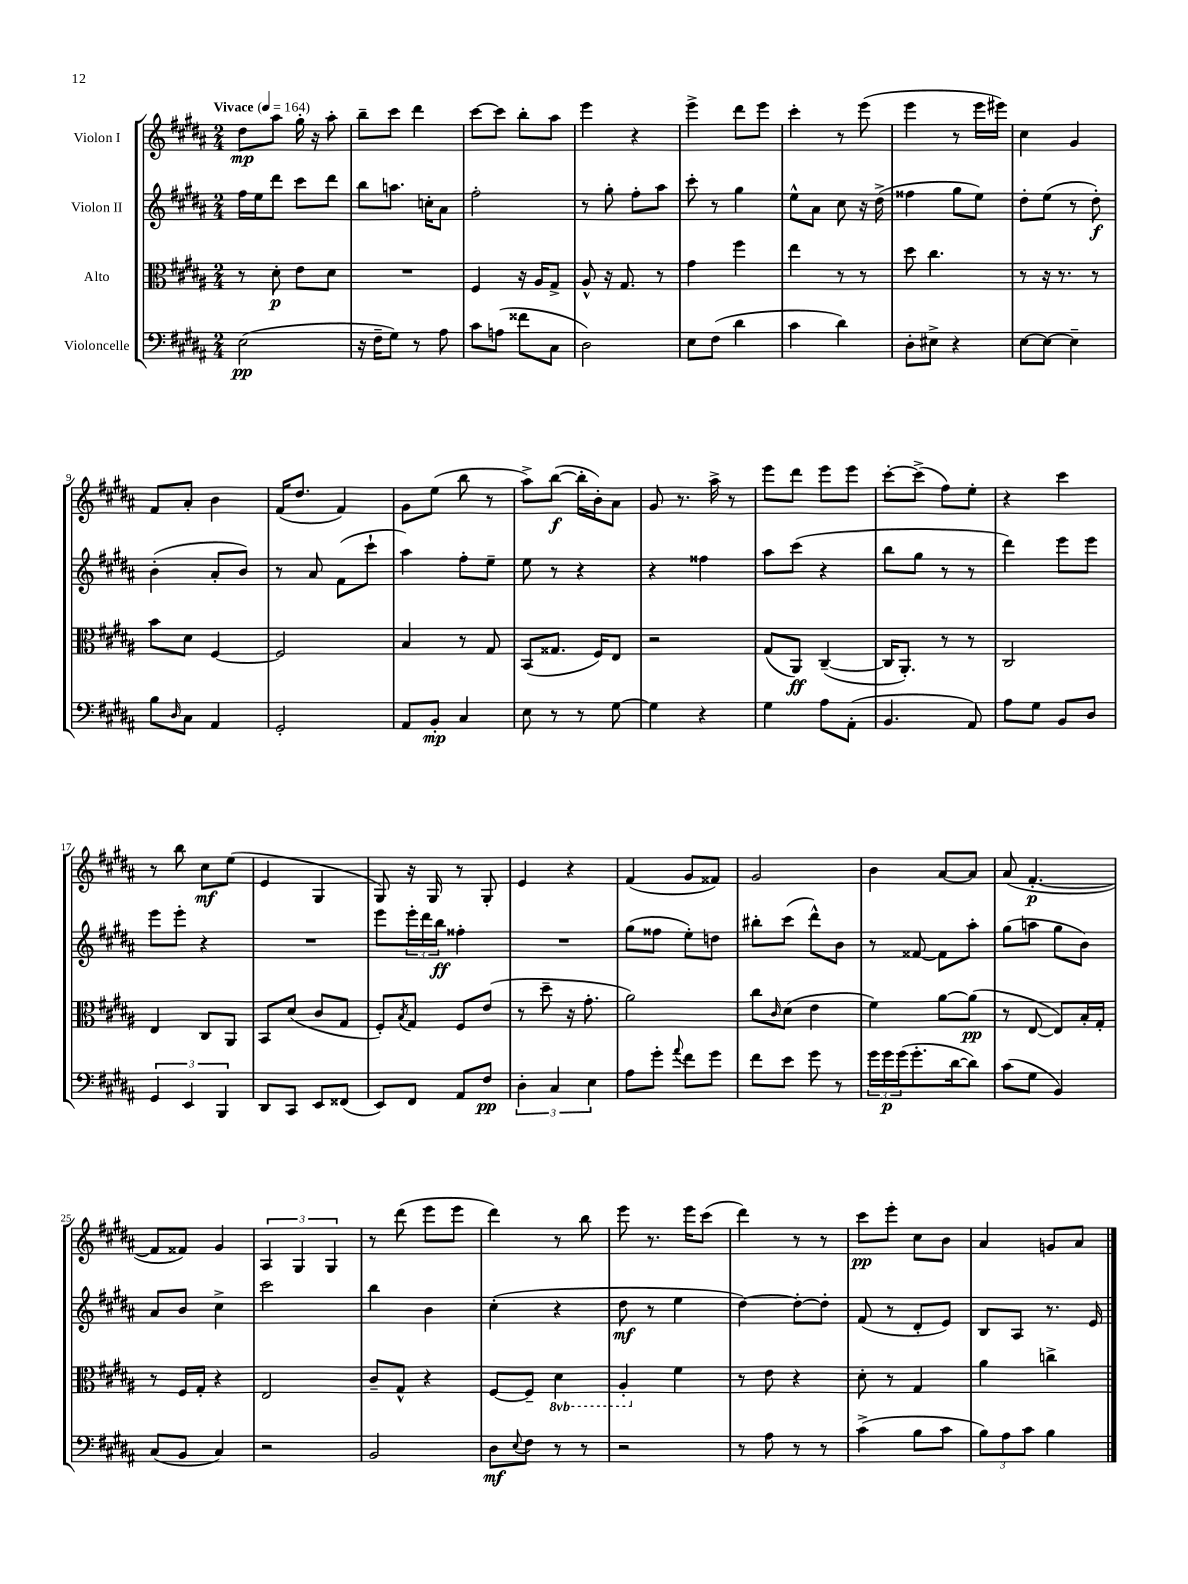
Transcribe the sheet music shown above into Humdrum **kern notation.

**kern	**dynam	**kern	**dynam	**kern	**dynam	**kern	**dynam
*part4	*part4	*part3	*part3	*part2	*part2	*part1	*part1
*staff4	*staff4	*staff3	*staff3	*staff2	*staff2	*staff1	*staff1
*I"Violoncelle	*	*I"Alto	*	*I"Violon II	*	*I"Violon I	*
*clefF4	*	*clefC3	*	*clefG2	*	*clefG2	*
*k[f#c#g#d#a#]	*	*k[f#c#g#d#a#]	*	*k[f#c#g#d#a#]	*	*k[f#c#g#d#a#]	*
*M2/4	*	*M2/4	*	*M2/4	*	*M2/4	*
*MM164	*	*MM164	*	*MM164	*	*MM164	*
=1	=1	=1	=1	=1	=1	=1	=1
!	!	!	!	!	!	!LO:TX:a:B:t=Vivace	!
(2E\	pp	8r	.	16ff#\LL	.	8dd#\L	mp
.	.	.	.	16ee\J	.	.	.
.	.	8d#'\	p	8ddd#\J	.	8aa#\J	.
.	.	8e\L	.	8ccc#\L	.	16gg#'\	.
.	.	.	.	.	.	16r	.
.	.	8d#\J	.	8ddd#\J	.	8aa#'\	.
=2	=2	=2	=2	=2	=2	=2	=2
16r	.	2r	.	8bb\L	.	8bb~\L	.
16F#~\KL	.	.	.	.	.	.	.
8G#\J)	.	.	.	8.aan\J	.	8ccc#\J	.
8r	.	.	.	.	.	4ddd#\	.
.	.	.	.	16ccn'\KL	.	.	.
8A#\	.	.	.	8a#\J	.	.	.
=3	=3	=3	=3	=3	=3	=3	=3
8c#\L	.	4F#/	.	2ff#'\	.	[8ccc#\L	.
(8An\J	.	.	.	.	.	8ccc#\J]	.
8f##X\L	.	16r	.	.	.	8bb'\L	.
.	.	16A#/KL	.	.	.	.	.
8C#\J	.	8G#^/J	.	.	.	8aa#\J	.
=4	=4	=4	=4	=4	=4	=4	=4
2D#\)	.	8A#^^/	.	8r	.	4eee\	.
.	.	16r	.	8gg#'\	.	.	.
.	.	8.G#/	.	.	.	.	.
.	.	.	.	8ff#'\L	.	4r	.
.	.	8r	.	8aa#\J	.	.	.
=5	=5	=5	=5	=5	=5	=5	=5
8E\L	.	4g#\	.	8ccc#'\	.	4eee^\	.
(8F#\J	.	.	.	8r	.	.	.
4d#\	.	4ff#\	.	4gg#\	.	8ddd#\L	.
.	.	.	.	.	.	8eee\J	.
=6	=6	=6	=6	=6	=6	=6	=6
4c#\	.	4ee\	.	8ee^^\L	.	4ccc#'\	.
.	.	.	.	8a#\J	.	.	.
4d#\)	.	8r	.	8cc#\	.	8r	.
.	.	8r	.	16r	.	(8eee\	.
.	.	.	.	(16dd#^\	.	.	.
=7	=7	=7	=7	=7	=7	=7	=7
8D#'\L	.	8dd#\	.	4ff##X\	.	4eee\	.
8E#X^\J	.	4.cc#\	.	.	.	.	.
4r	.	.	.	8gg#\L	.	8r	.
.	.	.	.	8ee\J)	.	16eee\LL	.
.	.	.	.	.	.	16eee#X\JJ)	.
=8	=8	=8	=8	=8	=8	=8	=8
[8E\L	.	8r	.	8dd#'\L	.	4cc#\	.
8E\J_	.	16r	.	(8ee\J	.	.	.
.	.	8.r	.	.	.	.	.
4E~\]	.	.	.	8r	.	4g#/	.
.	.	8r	.	8dd#'\)	f	.	.
!!LO:LB:g=z
=9	=9	=9	=9	=9	=9	=9	=9
8B\L	.	8b\L	.	(4b'\	.	8f#/L	.
16qqD#/	.	.	.	.	.	.	.
8C#\J	.	8d#\J	.	.	.	8a#'/J	.
4AA#/	.	[4F#/	.	8a#'/L	.	4b\	.
.	.	.	.	8b/J)	.	.	.
=10	=10	=10	=10	=10	=10	=10	=10
2GG#'/	.	2F#/]	.	8r	.	(16f#/KL	.
.	.	.	.	.	.	8.dd#/J	.
.	.	.	.	8a#/	.	.	.
.	.	.	.	(8f#\L	.	4f#/)	.
.	.	.	.	8ccc#`\J	.	.	.
=11	=11	=11	=11	=11	=11	=11	=11
8AA#/L	.	4B/	.	4aa#\)	.	8g#\L	.
8BB'/J	mp	.	.	.	.	(8ee\J	.
4C#/	.	8r	.	8ff#'\L	.	8bb\	.
.	.	8G#/	.	8ee~\J	.	8r	.
=12	=12	=12	=12	=12	=12	=12	=12
8E\	.	(8BB/L	.	8ee\	.	8aa#^\L)	.
8r	.	8.G##X/J	.	8r	.	([8bb\J	f
8r	.	.	.	4r	.	16bb'\LL]	.
.	.	16F#/KL)	.	.	.	16b'\J)	.
[8G#\	.	8E/J	.	.	.	8a#\J	.
=13	=13	=13	=13	=13	=13	=13	=13
4G#\]	.	2r	.	4r	.	8g#/	.
.	.	.	.	.	.	8.r	.
4r	.	.	.	4ff##X\	.	.	.
.	.	.	.	.	.	16aa#^\	.
.	.	.	.	.	.	8r	.
=14	=14	=14	=14	=14	=14	=14	=14
4G#\	.	(8G#/L	.	8aa#\L	.	8eee\L	.
.	.	8AA#/J)	ff	(8ccc#\J	.	8ddd#\J	.
8A#\L	.	([4C#~/	.	4r	.	8eee\L	.
(8AA#'\J	.	.	.	.	.	8eee\J	.
=15	=15	=15	=15	=15	=15	=15	=15
4.BB/	.	16C#/KL]	.	8bb\L	.	[8ccc#'\L	.
.	.	8.AA#'/J)	.	.	.	.	.
.	.	.	.	8gg#\J	.	(8ccc#^\J]	.
.	.	8r	.	8r	.	8ff#\L)	.
8AA#/)	.	8r	.	8r	.	8ee'\J	.
=16	=16	=16	=16	=16	=16	=16	=16
8A#\L	.	2C#/	.	4ddd#\)	.	4r	.
8G#\J	.	.	.	.	.	.	.
8BB/L	.	.	.	8eee\L	.	4ccc#\	.
8D#/J	.	.	.	8eee\J	.	.	.
!!LO:LB:g=z
=17	=17	=17	=17	=17	=17	=17	=17
6GG#/	.	4E/	.	8eee\L	.	8r	.
.	.	.	.	8eee'\J	.	8bb\	.
6EE/	.	.	.	.	.	.	.
.	.	8C#/L	.	4r	.	8cc#\L	mf
6BBB/	.	.	.	.	.	.	.
.	.	8AA#/J	.	.	.	(8ee\J	.
=18	=18	=18	=18	=18	=18	=18	=18
8DD#/L	.	8BB/L	.	2r	.	4e/	.
8CC#/J	.	(8d#/J	.	.	.	.	.
8EE/L	.	8c#/L	.	.	.	4G#/	.
(8FF##X/J	.	8G#/J	.	.	.	.	.
=19	=19	=19	=19	=19	=19	=19	=19
8EE/L)	.	8F#'/L)	.	8eee\L	.	8G#/)	.
.	.	8qB/	.	.	.	.	.
8FF#/J	.	8G#/J	.	24eee'\L	.	16r	.
.	.	.	.	24ddd#\	.	.	.
.	.	.	.	.	.	16G#/	.
.	.	.	.	24bb\JJ	ff	.	.
8AA#/L	.	8F#/L	.	4ff##X'\	.	8r	.
8F#/J	pp	(8e/J	.	.	.	8G#'/	.
=20	=20	=20	=20	=20	=20	=20	=20
6D#'\	.	8r	.	2r	.	4e/	.
.	.	8dd#~\	.	.	.	.	.
6C#/	.	.	.	.	.	.	.
.	.	16r	.	.	.	4r	.
.	.	8.g#'\	.	.	.	.	.
6E\	.	.	.	.	.	.	.
=21	=21	=21	=21	=21	=21	=21	=21
8A#\L	.	2a#\)	.	(8gg#\L	.	(4f#/	.
8g#'\J	.	.	.	8ff##X\J	.	.	.
8qqa#/	.	.	.	.	.	.	.
8f#\L	.	.	.	8ee'\L)	.	8g#/L	.
8g#\J	.	.	.	8ddn\J	.	8f##X/J)	.
=22	=22	=22	=22	=22	=22	=22	=22
8f#\L	.	8cc#\L	.	8bb#X'\L	.	2g#/	.
.	.	16qqc#/	.	.	.	.	.
8e\J	.	(8d#\J	.	(8ccc#\J	.	.	.
8g#\	.	4e\	.	8ddd#^^\L)	.	.	.
8r	.	.	.	8b\J	.	.	.
=23	=23	=23	=23	=23	=23	=23	=23
24g#\LL	.	4f#\)	.	8r	.	4b\	.
24g#\	p	.	.	.	.	.	.
(24g#\J	.	.	.	.	.	.	.
8.g#'\	.	.	.	[8f##X/	.	.	.
.	.	[8a#\L	.	8f##\L]	.	[8a#/L	.
[16d#\k	.	.	.	.	.	.	.
8d#\J])	.	(8a#\J]	pp	8aa#'\J	.	8a#/J]	.
=24	=24	=24	=24	=24	=24	=24	=24
(8c#\L	.	8r	.	(8gg#\L	.	(8a#/	.
8G#\J	.	[8E/	.	8aan\J	.	[4.f#'/	p
4BB/)	.	8E/L])	.	8gg#\L	.	.	.
.	.	16B'/L	.	8b\J)	.	.	.
.	.	16G#'/JJ	.	.	.	.	.
!!LO:LB:g=z
=25	=25	=25	=25	=25	=25	=25	=25
(8C#/L	.	8r	.	8a#/L	.	8f#/L]	.
8BB/J	.	16F#/LL	.	8b/J	.	8f##X/J)	.
.	.	16G#'/JJ	.	.	.	.	.
4C#/)	.	4r	.	4cc#^\	.	4g#/	.
=26	=26	=26	=26	=26	=26	=26	=26
2r	.	2E/	.	2ccc#\	.	6A#/	.
.	.	.	.	.	.	6G#/	.
.	.	.	.	.	.	6G#/	.
=27	=27	=27	=27	=27	=27	=27	=27
2BB/	.	8c#~/L	.	4bb\	.	8r	.
.	.	8G#^^/J	.	.	.	(8ddd#\	.
.	.	4r	.	4b\	.	8eee\L	.
.	.	.	.	.	.	8eee\J	.
=28	=28	=28	=28	=28	=28	=28	=28
8D#\L	mf	[8F#/L	.	(4cc#'\	.	4ddd#\)	.
8qqE/	.	.	.	.	.	.	.
8F#\J	.	8F#~/J]	.	.	.	.	.
*	*	*8ba	*	*	*	*	*
8r	.	4D#\	.	4r	.	8r	.
8r	.	.	.	.	.	8bb\	.
=29	=29	=29	=29	=29	=29	=29	=29
2r	.	4AA#'/	.	8dd#\	mf	8eee\	.
.	.	.	.	8r	.	8.r	.
*	*	*X8ba	*	*	*	*	*
.	.	4f#\	.	4ee\	.	.	.
.	.	.	.	.	.	16eee\KL	.
.	.	.	.	.	.	(8ccc#\J	.
=30	=30	=30	=30	=30	=30	=30	=30
8r	.	8r	.	[4dd#\)	.	4ddd#\)	.
8A#\	.	8e\	.	.	.	.	.
8r	.	4r	.	8dd#'\L_	.	8r	.
8r	.	.	.	8dd#'\J]	.	8r	.
=31	=31	=31	=31	=31	=31	=31	=31
(4c#^\	.	8d#'\	.	(8f#/	.	8ccc#\L	pp
.	.	8r	.	8r	.	8eee'\J	.
8B\L	.	4G#/	.	8d#'/L	.	8cc#\L	.
8c#\J	.	.	.	8e/J)	.	8b\J	.
=32	=32	=32	=32	=32	=32	=32	=32
12B\L)	.	4a#\	.	8B/L	.	4a#/	.
12A#\	.	.	.	.	.	.	.
.	.	.	.	8A#/J	.	.	.
12c#\J	.	.	.	.	.	.	.
4B\	.	4ccn^\	.	8.r	.	8gn/L	.
.	.	.	.	.	.	8a#/J	.
.	.	.	.	16e/	.	.	.
==	==	==	==	==	==	==	==
*-	*-	*-	*-	*-	*-	*-	*-
